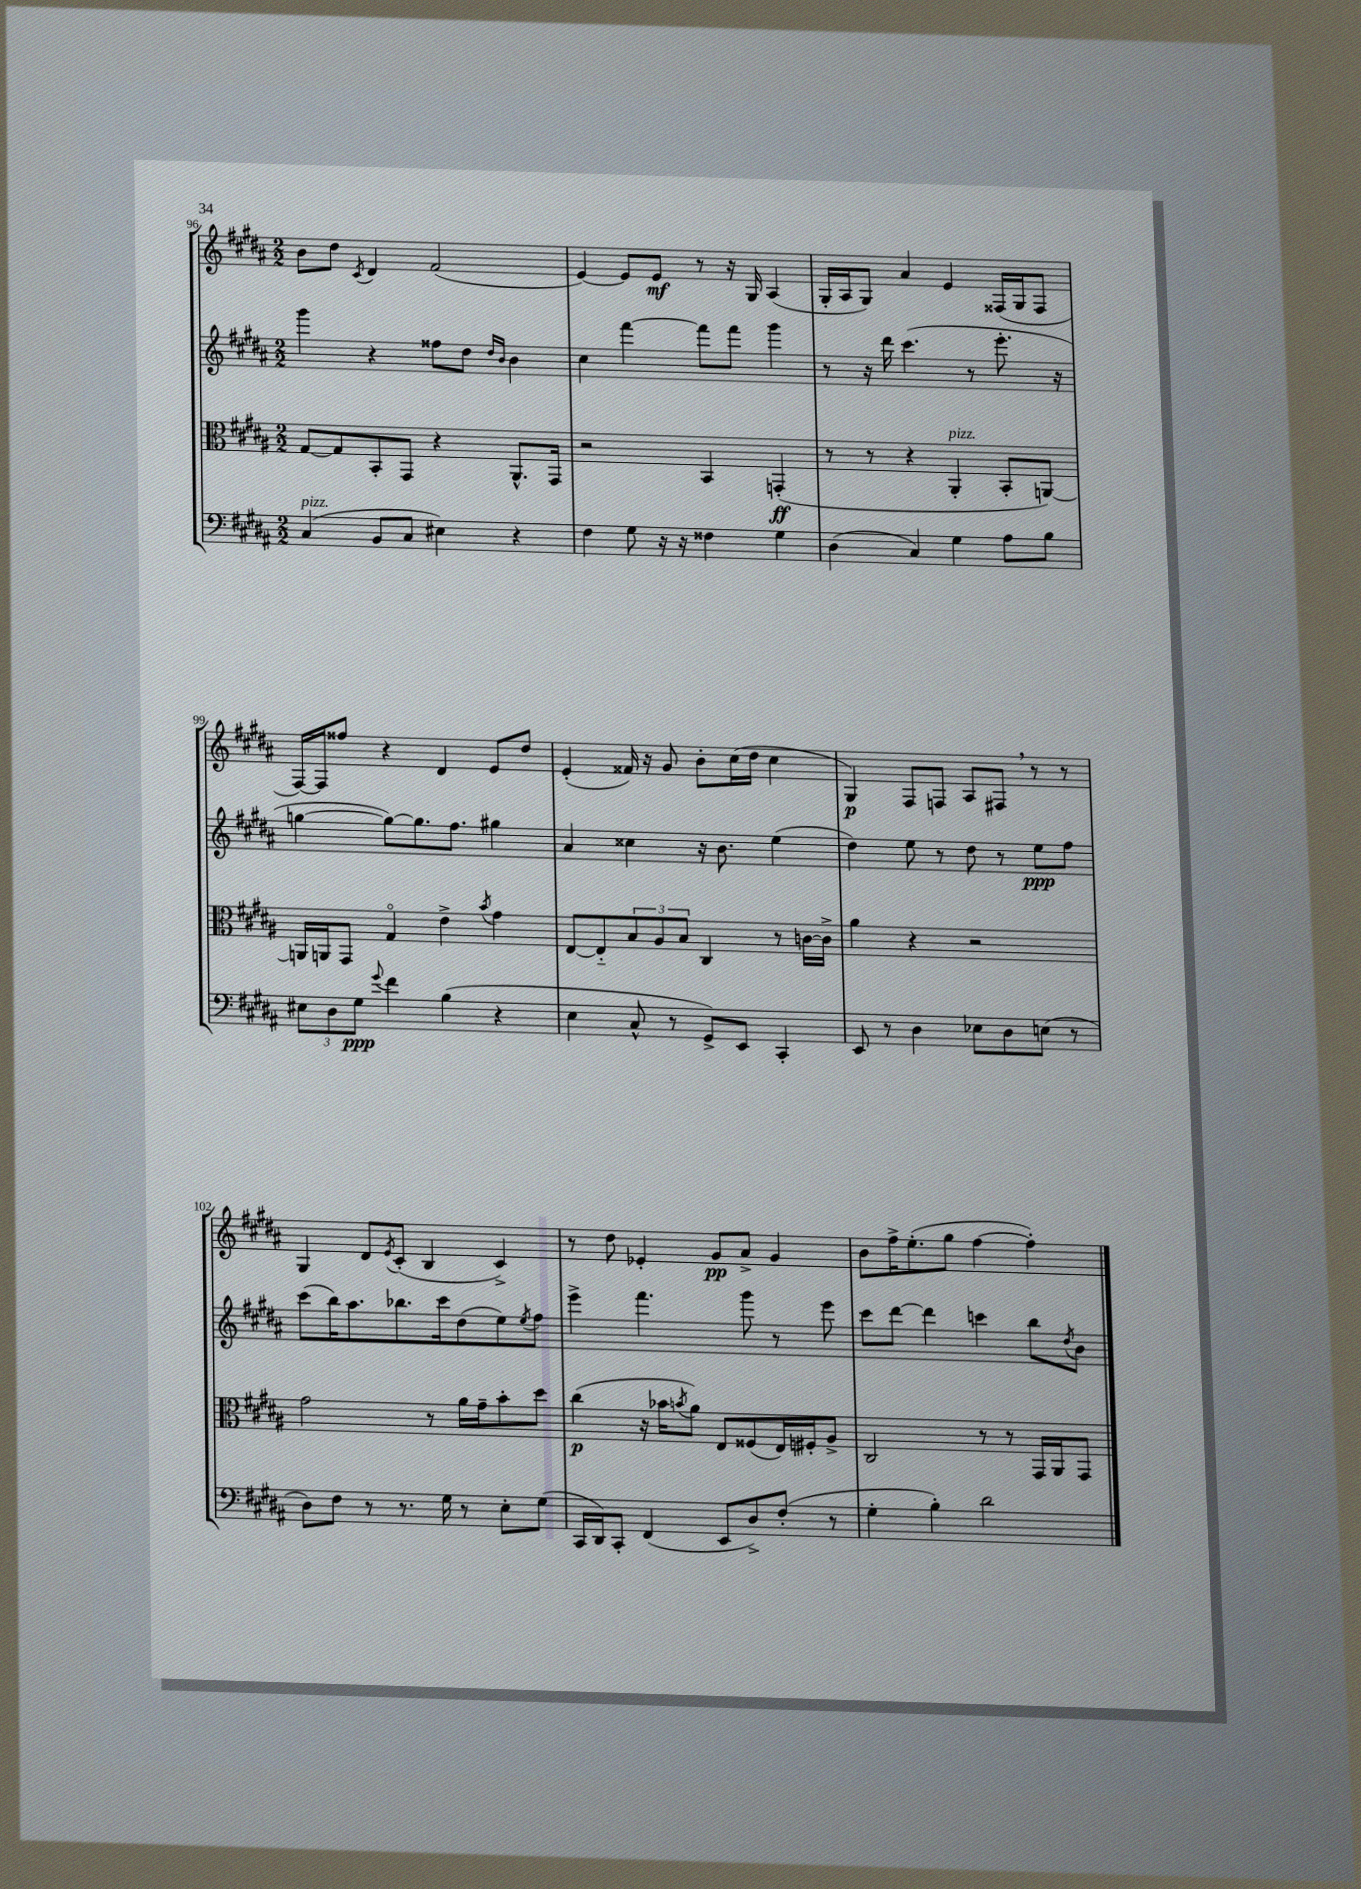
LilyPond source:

<<
\new StaffGroup <<
\new Staff = "s0" {
    \clef treble \key b \major \numericTimeSignature \time 2/2
    b'8 dis''8 \acciaccatura { cis'8 } dis'4 fis'2( |
    e'4~) e'8 e'8\mf r8 r16 gis16 ais4( |
    gis16-. ais16 gis8) ais'4 e'4 fisis16( gis16 fisis8 |
    fis16~) fis16 fisis''8 r4 dis'4 e'8 dis''8 |
    e'4-.( fisis'16) r16 gis'8 b'8-. cis''16( dis''16 cis''4 |
    gis4\p) fis8 f8 ais8 fis8 \breathe r8 r8 |
    gis4 dis'8 \acciaccatura { e'8 } cis'8-.( b4 cis'4->) |
    r8 dis''8 ees'4-. gis'8\pp ais'8-> gis'4 |
    b'8 fis''16-> e''8.-.( gis''8 fis''4~ fis''4-.) \bar "|." |
}
\new Staff = "s1" {
    \clef treble \key b \major \numericTimeSignature \time 2/2
    gis'''4 r4 fisis''8 dis''8 \grace { dis''16 b'16 } b'4 |
    cis''4 fis'''4~ fis'''8 fis'''8 gis'''4 |
    r8 r16 dis'''16 cis'''4.( r8 e'''8.-. r16 |
    g''4~ g''8~) g''8. fis''8. gis''4 |
    ais'4 cisis''4 r16 b'8. e''4( |
    dis''4) e''8 r8 dis''8 r8 e''8\ppp fis''8 |
    cis'''8( b''16) ais''8. bes''8. cis'''16 dis''8( e''8) \acciaccatura { e''8 } fis''8 |
    e'''4-> fis'''4. gis'''8 r8 e'''8 |
    cis'''8 dis'''8~ dis'''4 c'''4 b''8 \acciaccatura { dis''8 } b'8 \bar "|." |
}
\new Staff = "s2" {
    \clef alto \key b \major \numericTimeSignature \time 2/2
    gis8~ gis8 b,8-. gis,8 r4 ais,8.-^ gis,16 |
    r2 b,4 g,4-.\ff( |
    r8 r8 r4 ais,4-.^\markup { \italic "pizz." } b,8-. a,8~) |
    a,16 a,16 gis,8 gis4\flageolet e'4-> \acciaccatura { b'8 } gis'4 |
    e8~ e8-_ \tuplet 3/2 { b8 ais8 b8 } cis4 r8 c'16~ c'16-> |
    ais'4 r4 r2 |
    gis'2 r8 ais'16 gis'16-- b'8-. dis''8 |
    cis''4\p( r16 bes'16 \acciaccatura { b'8 } ais'8) e8 fisis8( e16) fis16-. ais8-> |
    cis2 r8 r8 gis,16 ais,16 gis,8 \bar "|." |
}
\new Staff = "s3" {
    \clef bass \key b \major \numericTimeSignature \time 2/2
    cis4^\markup { \italic "pizz." }( b,8 cis8 eis4) r4 |
    fis4 gis8 r16 r16 fisis4 gis4 |
    dis4( cis4) gis4 ais8 b8 |
    \tuplet 3/2 { eis8 dis8 gis8\ppp } \appoggiatura { gis'8 } fis'4 b4( r4 |
    e4 cis8-^ r8 gis,8->) e,8 cis,4-. |
    e,8 r8 dis4 ees8 dis8 e8( r8 |
    dis8) fis8 r8 r8. gis16 r8 e8-. gis8( |
    cis,16 dis,16) cis,8-. fis,4( e,8 dis8->) fis8-.( r8 |
    gis4-. b4-.) dis'2 \bar "|." |
}
>>
>>
\layout { \context { \Score currentBarNumber = #96 } }
